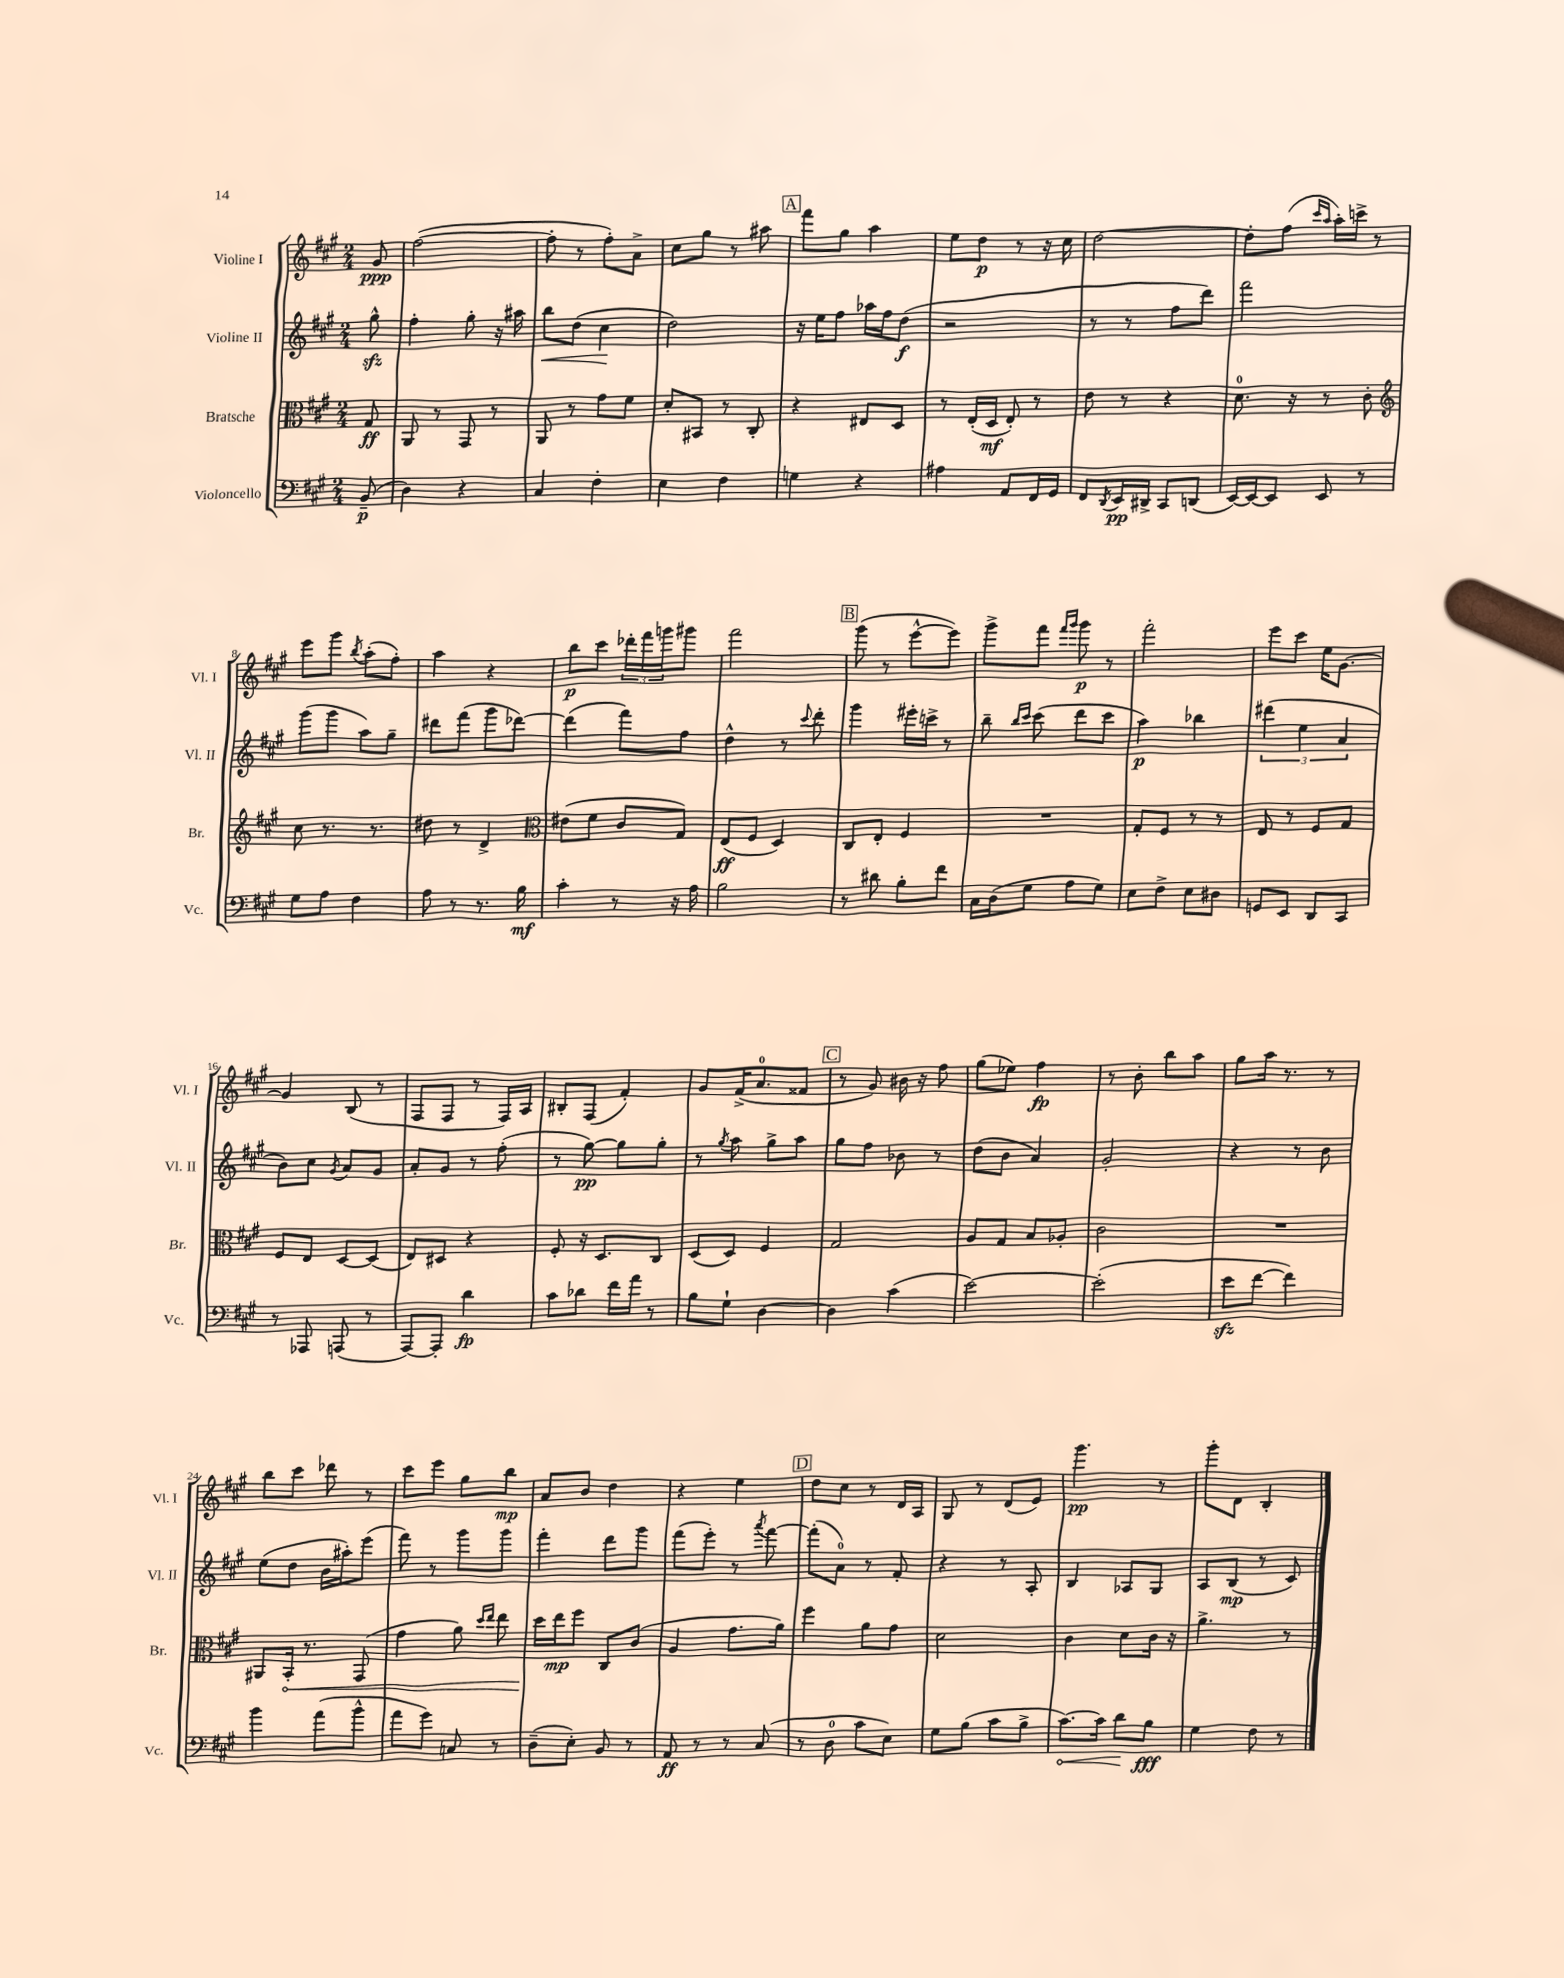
<<
\new StaffGroup <<
\new Staff = "s0" \with { instrumentName = "Violine I" shortInstrumentName = "Vl. I" } {
    \clef treble \key a \major \numericTimeSignature \time 2/4 \partial 8
    gis'8\ppp |
    fis''2~( |
    fis''8-. r8 fis''8-.) a'8-> |
    cis''8 gis''8 r8 ais''8 |
    \mark \markup { \box "A" } fis'''8 gis''8 a''4 |
    e''8 d''8\p r8 r16 cis''16 |
    d''2~ |
    d''8-. fis''8( \grace { cis'''16 a''16 } a''16-.) c'''16-> r8 |
    e'''8 gis'''8 \acciaccatura { b''8 } a''8-.( fis''8-.) |
    a''4 r4 |
    b''8\p cis'''8 \tuplet 3/2 { des'''16-. fis'''16 g'''16 } gis'''8 |
    fis'''2 |
    \mark \markup { \box "B" } gis'''8( r8 e'''8~-^ e'''8) |
    gis'''8-> fis'''8 \grace { fis'''16 gis'''16 } gis'''8\p r8 |
    fis'''2-. |
    e'''8 cis'''8 e''16 gis'8.~ |
    gis'4 b8( r8 |
    fis8 fis8 r8 fis16) a16 |
    bis8-. fis8( fis'4-.) |
    gis'8 fis'16->( a'8.-0 fisis'8 |
    \mark \markup { \box "C" } r8 gis'8) bis'16 r16 fis''8 |
    gis''8( ees''8) fis''4\fp |
    r8 b'8-. b''8 a''8 |
    gis''8 a''16 r8. r8 |
    b''8 cis'''8 des'''8 r8 |
    cis'''8 e'''8 gis''8 b''8\mp |
    a'8 b'8 d''4 |
    r4 e''4 |
    \mark \markup { \box "D" } d''8 cis''8 r8 d'16 a16 |
    gis8 r8 d'8( e'8) |
    gis'''4.\pp r8 |
    gis'''8-. d'8 b4-. \bar "|." |
}
\new Staff = "s1" \with { instrumentName = "Violine II" shortInstrumentName = "Vl. II" } {
    \clef treble \key a \major \numericTimeSignature \time 2/4 \partial 8
    gis''8-^\sfz |
    fis''4-. gis''8-. r16 ais''16 |
    b''8\< d''8( cis''4\! |
    d''2) |
    \mark \markup { \box "A" } r16 e''16 fis''8 aes''16 fis''16 d''8\f( |
    r2 |
    r8 r8 fis''8 d'''8) |
    fis'''2 |
    gis'''8( gis'''8 a''8) gis''8-- |
    dis'''8 fis'''8( gis'''8 des'''8~) |
    des'''4( fis'''8) fis''8 |
    d''4-^ r8 \appoggiatura { cis'''8 } d'''8-. |
    \mark \markup { \box "B" } gis'''4 eis'''16-. c'''16-> r8 |
    b''8-- \grace { b''16 cis'''16 } cis'''8( d'''8 cis'''8 |
    a''4\p) bes''4 |
    \tuplet 3/2 { dis'''4( e''4 a'4 } |
    b'8) cis''8 \acciaccatura { gis'8 } a'8 gis'8 |
    a'8-. gis'8 r8 fis''8-.( |
    r8 gis''8~\pp) gis''8 gis''8-. |
    r8 \acciaccatura { gis''8 } a''8 gis''8-> a''8 |
    \mark \markup { \box "C" } gis''8 fis''8 bes'8 r8 |
    d''8( b'8 a'4) |
    gis'2-. |
    r4 r8 b'8 |
    e''8( d''8 b'16 ais''16-.) e'''8( |
    fis'''8) r8 gis'''8 gis'''8 |
    fis'''4-. d'''8 gis'''8 |
    fis'''8( e'''8-.) r8 \acciaccatura { a'''8 } fis'''8~ |
    \mark \markup { \box "D" } fis'''8-.( a'8-0) r8 fis'8-. |
    r4 r8 a8-. |
    b4 aes8 gis8 |
    a8 b8\mp( r8 cis'8) \bar "|." |
}
\new Staff = "s2" \with { instrumentName = "Bratsche" shortInstrumentName = "Br." } {
    \clef alto \key a \major \numericTimeSignature \time 2/4 \partial 8
    gis8\ff |
    a,8 r8 gis,8 r8 |
    a,8 r8 gis'8 fis'8 |
    d'8-. bis,8 r8 cis8-. |
    \mark \markup { \box "A" } r4 eis8 d8 |
    r8 e16-.( d16\mf e8-.) r8 |
    e'8 r8 r4 |
    d'8.-0 r16 r8 cis'8-. |
    \clef treble cis''8 r8. r8. |
    dis''8 r8 d'4-> |
    \clef alto eis'8( fis'8 cis'8 gis8) |
    e8\ff( fis8 d4) |
    \mark \markup { \box "B" } cis8 e8-. fis4 |
    R2 |
    gis8-. fis8 r8 r8 |
    e8 r8 fis8 gis8 |
    fis8 e8 d8~ d8( |
    e8) dis8 r4 |
    fis8-. r16 d8. cis8 |
    d8( d8) fis4 |
    \mark \markup { \box "C" } gis2 |
    a8 gis8 b8 aes8-. |
    cis'2 |
    R2 |
    ais,8 \once \override Hairpin.circled-tip = ##t b,16-.\< r8. gis,8( |
    gis'4 a'8) \grace { d''16 e''16 } e''8 |
    d''16\! e''16\mp fis''8 cis8 cis'8( |
    a4 gis'8. a'16) |
    \mark \markup { \box "D" } fis''4 a'8 gis'8 |
    d'2 |
    cis'4 d'8 cis'16 r16 |
    a'4.-> r8 \bar "|." |
}
\new Staff = "s3" \with { instrumentName = "Violoncello" shortInstrumentName = "Vc." } {
    \clef bass \key a \major \numericTimeSignature \time 2/4 \partial 8
    b,8--\p( |
    d4) r4 |
    cis4 fis4-. |
    e4 fis4 |
    \mark \markup { \box "A" } g4 r4 |
    ais4 a,8 fis,16 gis,16 |
    fis,8 \acciaccatura { d,8 } e,16\pp dis,16-> cis,8 d,8( |
    e,16~) e,16~ e,8 e,8 r8 |
    gis8 a8 fis4 |
    a8 r8 r8. b16\mf |
    cis'4-. r8 r16 a16 |
    b2 |
    \mark \markup { \box "B" } r8 dis'8 b8-. fis'8 |
    cis16 d16( gis8 a8 gis8) |
    e8 fis8-> e8 dis8 |
    g,8 e,8 d,8 cis,8 |
    r8 aes,,8 a,,8( r8 |
    a,,8~) a,,8-. d'4\fp |
    cis'8 des'8 fis'16 a'16 r8 |
    b8 gis8-! d4~ |
    \mark \markup { \box "C" } d4 cis'4( |
    e'2~) |
    e'2-.( |
    e'8\sfz fis'8~ fis'4) |
    b'4 a'8( b'8-^ |
    a'8 gis'8) c8 r8 |
    d8--( e8-.) b,8 r8 |
    a,8\ff r8 r8 cis8( |
    \mark \markup { \box "D" } r8 d8-0 cis'8 e8) |
    gis8 b8( cis'8 b8-> |
    \once \override Hairpin.circled-tip = ##t cis'8.~\<) cis'16 d'8\! b8\fff |
    gis4 fis8 r8 \bar "|." |
}
>>
>>
